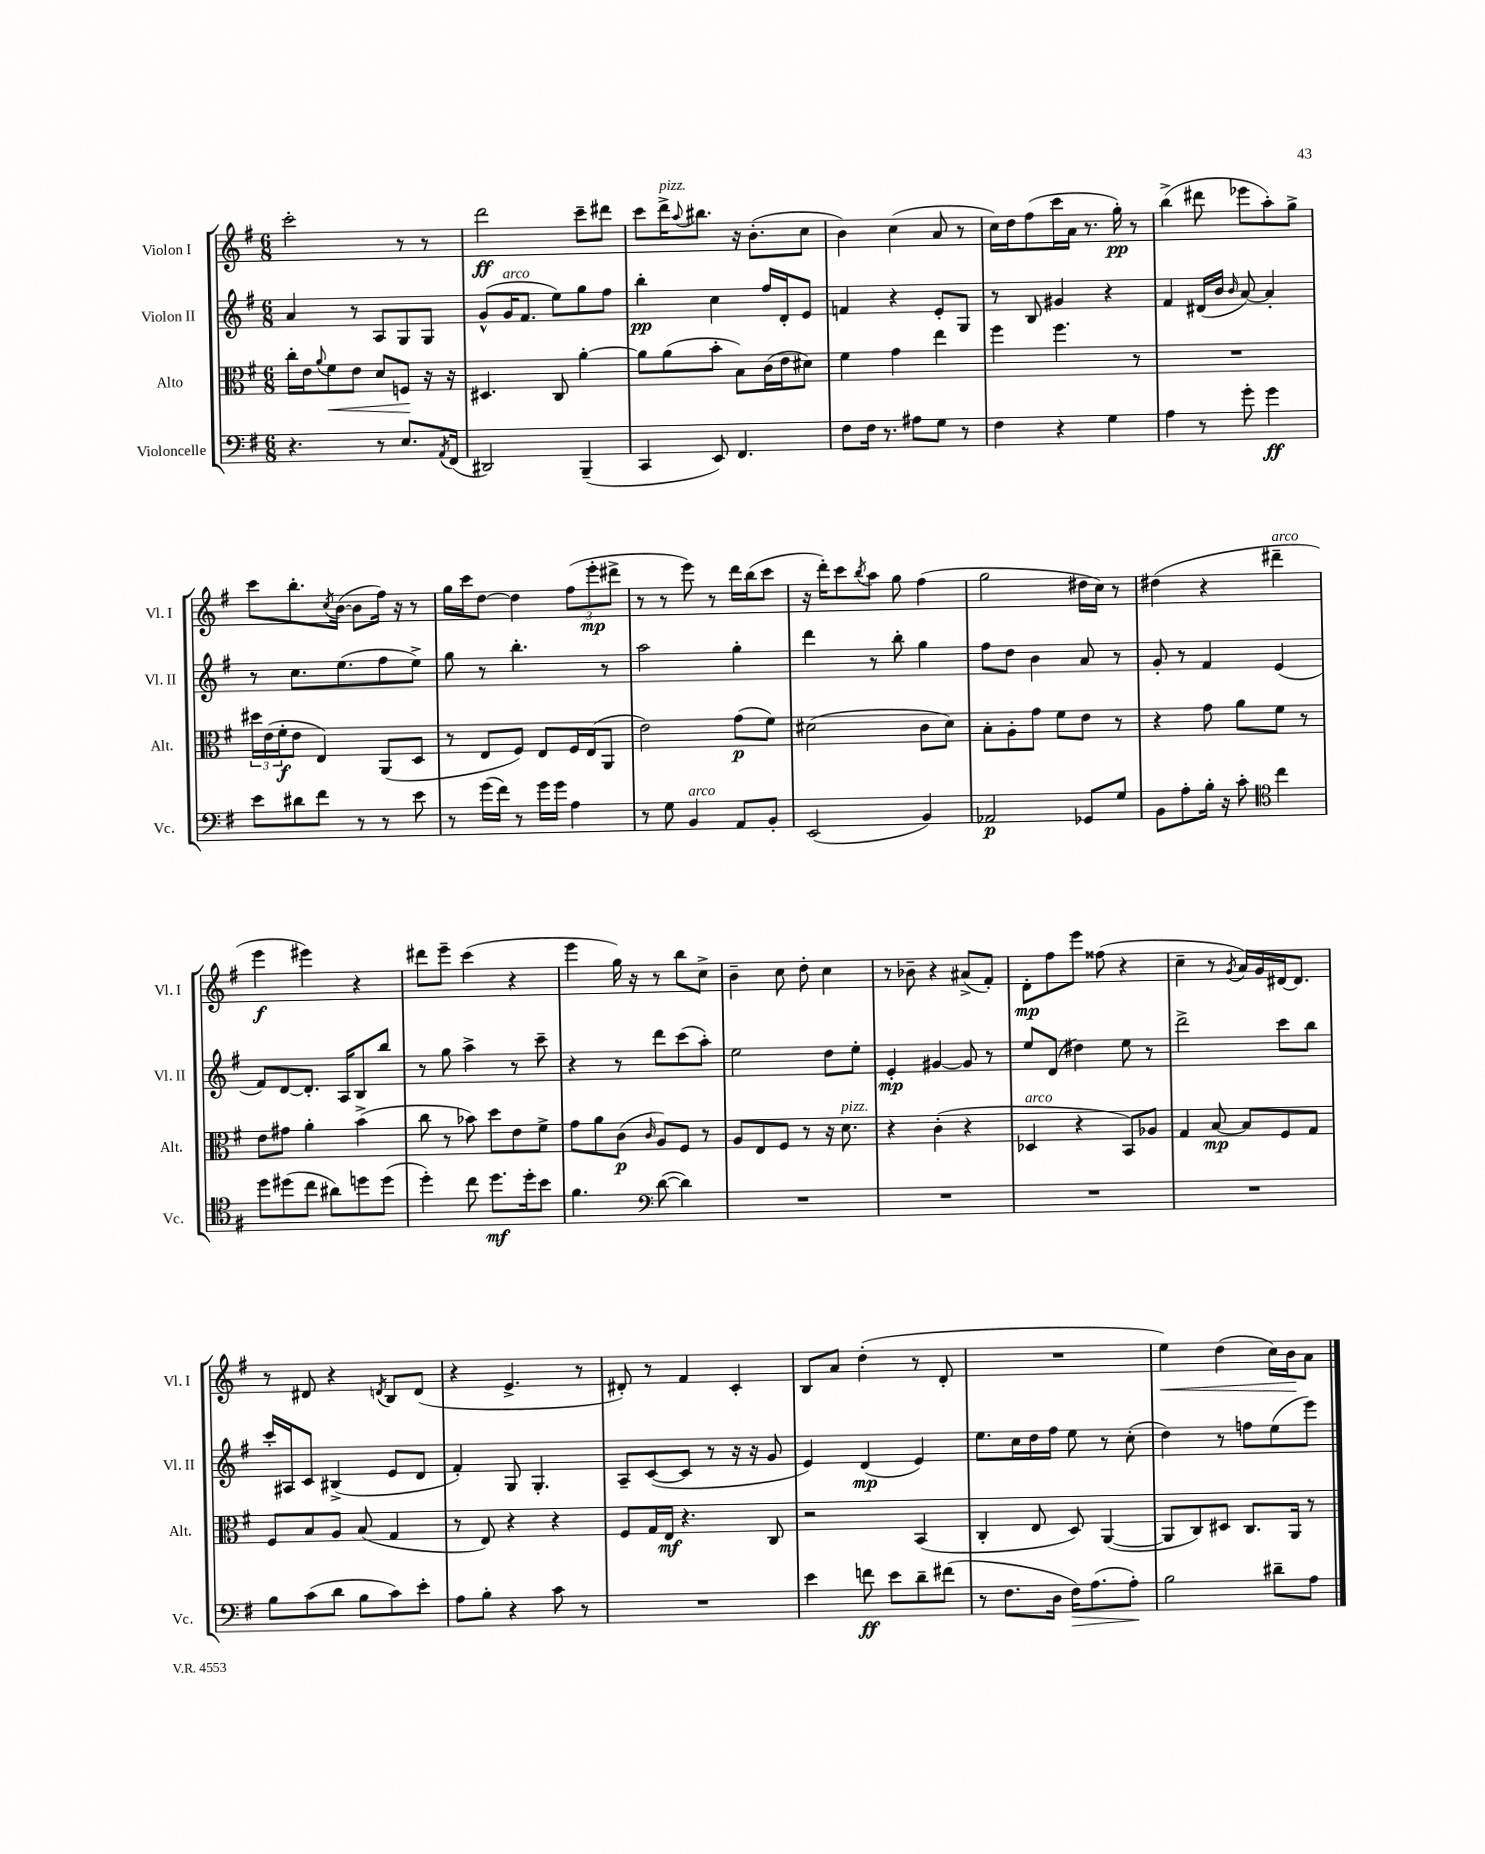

**kern	**dynam	**kern	**dynam	**kern	**dynam	**kern	**dynam
*part4	*part4	*part3	*part3	*part2	*part2	*part1	*part1
*staff4	*staff4	*staff3	*staff3	*staff2	*staff2	*staff1	*staff1
*I"Violoncelle	*	*I"Alto	*	*I"Violon II	*	*I"Violon I	*
*I'Vc.	*	*I'Alt.	*	*I'Vl. II	*	*I'Vl. I	*
*clefF4	*	*clefC3	*	*clefG2	*	*clefG2	*
*k[f#]	*	*k[f#]	*	*k[f#]	*	*k[f#]	*
*M6/8	*	*M6/8	*	*M6/8	*	*M6/8	*
=13	=13	=13	=13	=13	=13	=13	=13
4.r	.	16cc'\LL	.	4a/	.	2ccc'\	.
.	.	16e\J	.	.	.	.	.
.	.	8qqa/	.	.	.	.	.
!	!	!	!LO:HP:b	!	!	!	!
.	.	8f#\	<	.	.	.	.
.	.	8e\J	.	8r	.	.	.
8r	.	8d/L	.	8A/L	.	.	.
8.E/L	.	8Fn/J	.	8G/	.	8r	.
.	.	16r	[	8G/J	.	8r	.
8qAA/	.	.	.	.	.	.	.
(16FF#/Jk	.	16r	.	.	.	.	.
=14	=14	=14	=14	=14	=14	=14	=14
2DD#X/)	.	4.D#X/	.	(8g^^/L	.	2ddd\	ff
!	!	!	!	!LO:TX:a:i:t=arco	!	!	!
.	.	.	.	16g/K	.	.	.
.	.	.	.	8.f#/J	.	.	.
.	.	8C/	.	8ee\L)	.	.	.
(4BBB~/	.	[4a'\	.	8gg\	.	8ccc~\L	.
.	.	.	.	8ff#\J	.	8ddd#X\J	.
=15	=15	=15	=15	=15	=15	=15	=15
4CC/	.	8a\L]	.	4bb'\	pp	8ccc\L	.
!	!	!	!	!	!	!LO:TX:a:i:t=pizz.	!
.	.	(8a\	.	.	.	16ddd^\K	.
.	.	.	.	.	.	8qqaa/	.
.	.	.	.	.	.	8.bb#X\J	.
8EE/)	.	8b'\J	.	4cc\	.	.	.
4.FF#/	.	8B\L)	.	.	.	16r	.
.	.	.	.	.	.	(8.b'\L	.
.	.	(16c\L	.	16ff#/LL	.	.	.
.	.	16e\J	.	16d'/J	.	.	.
.	.	8d#X\J)	.	8e/J	.	8cc\J	.
=16	=16	=16	=16	=16	=16	=16	=16
8F#\L	.	4f#\	.	4fn/	.	4b\)	.
16F#\Jk	.	.	.	.	.	.	.
8.r	.	.	.	.	.	.	.
.	.	4g\	.	4r	.	(4cc\	.
8A#X\L	.	.	.	.	.	.	.
8G\J	.	4ee\	.	8e'/L	.	8a/	.
8r	.	.	.	8G/J	.	8r	.
=17	=17	=17	=17	=17	=17	=17	=17
4F#\	.	4ff#\	.	8r	.	16cc\LL)	.
.	.	.	.	.	.	16dd\J	.
.	.	.	.	8B/	.	(8ff#\	.
4r	.	4.ff#\	.	4g#X/	.	16ccc\L	.
.	.	.	.	.	.	16a\JJ	.
.	.	.	.	.	.	8.r	.
4G\	.	.	.	4r	.	.	.
.	.	.	.	.	.	16gg'\)	pp
.	.	8r	.	.	.	8r	.
=18	=18	=18	=18	=18	=18	=18	=18
4A\	.	2.r	.	4f#/	.	(4bb^\	.
8r	.	.	.	(16d#X/LL	.	8ddd#X\	.
.	.	.	.	16b/JJ	.	.	.
.	.	.	.	16qqb/	.	.	.
8g'\	.	.	.	[8a/)	.	8eee-X\L	.
4g\	ff	.	.	4a'/]	.	8aa'\)	.
.	.	.	.	.	.	8gg^\J	.
!!LO:LB:g=z
=19	=19	=19	=19	=19	=19	=19	=19
8e\L	.	24dd#X\LL	.	8r	.	8ccc\L	.
.	.	(24e\	.	.	.	.	.
.	.	24f#'\J	f	.	.	.	.
8d#X\	.	8e\J	.	8.cc\L	.	8.bb'\	.
8f#\J	.	4E/)	.	.	.	.	.
.	.	.	.	.	.	8qcc/	.
.	.	.	.	(8.ee\	.	([16b\Jk	.
8r	.	.	.	.	.	8b\L]	.
8r	.	(8AA/L	.	8ff#\	.	16ff#\Jk)	.
.	.	.	.	.	.	16r	.
8e\	.	8D/J	.	8ee^\J)	.	8r	.
=20	=20	=20	=20	=20	=20	=20	=20
8r	.	8r	.	8gg\	.	16gg\LL	.
.	.	.	.	.	.	16ccc\J	.
(16g\LL	.	8E/L	.	8r	.	[8dd\J	.
16f#\JJ)	.	.	.	.	.	.	.
8r	.	8F#/J)	.	4.bb'\	.	4dd\]	.
16g\LL	.	8E/L	.	.	.	.	.
16g\JJ	.	.	.	.	.	.	.
4A\	.	16F#/L	.	.	.	(12ff#\L	.
.	.	(16E/J	.	.	.	.	.
.	.	.	.	.	.	12eee'\	mp
.	.	8AA/J	.	8r	.	.	.
.	.	.	.	.	.	12ddd#X^\J	.
=21	=21	=21	=21	=21	=21	=21	=21
8r	.	2e\)	.	2aa\	.	8r	.
8G\	.	.	.	.	.	8r	.
!LO:TX:a:i:t=arco	!	!	!	!	!	!	!
4BB/	.	.	.	.	.	8eee\)	.
.	.	.	.	.	.	8r	.
8AA/L	.	(8g\L	p	4gg'\	.	16ddd\LL	.
.	.	.	.	.	.	(16bb\J	.
8BB'/J	.	8f#\J)	.	.	.	8ccc\J	.
=22	=22	=22	=22	=22	=22	=22	=22
(2EE/	.	(2d#X\	.	4ddd\	.	16r	.
.	.	.	.	.	.	16ddd'\KL)	.
.	.	.	.	.	.	8ccc\	.
.	.	.	.	.	.	8qbb/	.
.	.	.	.	8r	.	8aa\J	.
.	.	.	.	8bb'\	.	8gg\	.
4BB/)	.	8c\L	.	4gg\	.	(4ff#\	.
.	.	8d#\J)	.	.	.	.	.
=23	=23	=23	=23	=23	=23	=23	=23
2AA-X/	p	8B'\L	.	8ff#\L	.	2gg\	.
.	.	8A'\	.	8dd\J	.	.	.
.	.	8g\J	.	4b\	.	.	.
.	.	8f#\L	.	.	.	.	.
8GG-X/L	.	8e\J	.	8a/	.	16dd#X\LL	.
.	.	.	.	.	.	16cc\JJ)	.
8G/J	.	8r	.	8r	.	8r	.
=24	=24	=24	=24	=24	=24	=24	=24
8BB\L	.	4r	.	8g'/	.	(4dd#X\	.
8A'\	.	.	.	8r	.	.	.
16B'\Jk	.	8g\	.	4f#/	.	4r	.
16r	.	.	.	.	.	.	.
8c'\	.	8a\L	.	.	.	.	.
*clefC4	*	*	*	*	*	*	*
!	!	!	!	!	!	!LO:TX:a:i:t=arco	!
4cc\	.	8f#\J	.	(4e/	.	4ddd#X~\	.
.	.	8r	.	.	.	.	.
!!LO:LB:g=z
=25	=25	=25	=25	=25	=25	=25	=25
8dd\L	.	8e\L	.	8f#/L)	.	4eee\	f
(8dd#X\	.	8g#X\J	.	[8d/	.	.	.
8cc\J	.	4a'\	.	8.d'/J]	.	4eee#X\)	.
8a#X\L)	.	.	.	.	.	.	.
.	.	.	.	16A/KL	.	.	.
8ddn\	.	(4b^\	.	8B/	.	4r	.
(8dd\J	.	.	.	8bb/J	.	.	.
=26	=26	=26	=26	=26	=26	=26	=26
4dd'\)	.	8cc\	.	8r	.	8ddd#X\L	.
.	.	8r	.	8gg\	.	8eee~\J	.
8cc\	.	8b-X\)	.	4aa^\	.	(4ccc\	.
8.dd\L	mf	8dd\L	.	.	.	.	.
.	.	8e\	.	8r	.	4r	.
16dd'\k	.	.	.	.	.	.	.
8b\J	.	8f#^\J	.	8ccc~\	.	.	.
=27	=27	=27	=27	=27	=27	=27	=27
4.f#\	.	8g\L	.	4r	.	4eee\	.
.	.	8a\	.	.	.	.	.
.	.	(8c\J	p	8r	.	16gg\)	.
.	.	.	.	.	.	16r	.
*clefF4	*	*	*	*	*	*	*
.	.	16qqc/	.	.	.	.	.
([8d\	.	8A/L)	.	8ddd\L	.	8r	.
4d\])	.	8F#/J	.	(8ccc\	.	8bb\L	.
.	.	8r	.	8aa'\J)	.	8cc^\J	.
=28	=28	=28	=28	=28	=28	=28	=28
2.r	.	8A/L	.	2ee\	.	4b~\	.
.	.	8E/	.	.	.	.	.
.	.	8F#/J	.	.	.	8cc\	.
.	.	8r	.	.	.	8dd'\	.
.	.	16r	.	8dd\L	.	4cc\	.
!	!	!LO:TX:a:i:t=pizz.	!	!	!	!	!
.	.	8.d\	.	.	.	.	.
.	.	.	.	8ee'\J	.	.	.
=29	=29	=29	=29	=29	=29	=29	=29
2.r	.	4r	.	4e'/	mp	8r	.
.	.	.	.	.	.	8b-X~\	.
.	.	(4c'\	.	[4g#X/	.	4r	.
.	.	4r	.	8g#/]	.	(8a#X^/L	.
.	.	.	.	8r	.	8f#'/J)	.
=30	=30	=30	=30	=30	=30	=30	=30
!	!	!LO:TX:a:i:t=arco	!	!	!	!	!
2.r	.	4D-X/	.	8ee/L	.	8d'\L	mp
.	.	.	.	(8d/J	.	8ff#\	.
.	.	4r	.	4dd#X\)	.	8eee\J	.
.	.	.	.	.	.	(8ff##X\	.
.	.	8BB/L)	.	8ee\	.	4r	.
.	.	8A-X/J	.	8r	.	.	.
=31	=31	=31	=31	=31	=31	=31	=31
2.r	.	4G/	.	2ddd^\	.	4cc~\	.
.	.	[8B/	mp	.	.	8r	.
.	.	.	.	.	.	8qg/	.
.	.	8B/L]	.	.	.	16a/LL)	.
.	.	.	.	.	.	16g/	.
.	.	8F#/	.	8ccc\L	.	[16d#X/J	.
.	.	.	.	.	.	8.d#/J]	.
.	.	8G/J	.	8bb\J	.	.	.
!!LO:LB:g=z
=32	=32	=32	=32	=32	=32	=32	=32
8B\L	.	8F#/L	.	16ccc'/LL	.	8r	.
.	.	.	.	16A#X/J	.	.	.
(8c\	.	8B/	.	8c/J	.	8d#X/	.
8d\J	.	8A/J	.	(4B#X^/	.	4r	.
8B\L	.	(8B/	.	.	.	.	.
.	.	.	.	.	.	8qdn/	.
8c\)	.	4G/	.	8e/L	.	8B/L	.
8e'\J	.	.	.	8d/J	.	(8d/J	.
=33	=33	=33	=33	=33	=33	=33	=33
8A\L	.	8r	.	4f#'/)	.	4r	.
8B'\J	.	8E/)	.	.	.	.	.
4r	.	4r	.	8G/	.	4.e^/	.
.	.	.	.	4.G'/	.	.	.
8c\	.	4r	.	.	.	.	.
8r	.	.	.	.	.	8r	.
=34	=34	=34	=34	=34	=34	=34	=34
2.r	.	8F#/L	.	8A~/L	.	8d#X'/)	.
.	.	16G/L	.	([8c/	.	8r	.
.	.	16E/JJ	mf	.	.	.	.
.	.	4.r	.	8c/J]	.	4f#/	.
.	.	.	.	8r	.	.	.
.	.	.	.	16r	.	4c'/	.
.	.	.	.	16r	.	.	.
.	.	8C/	.	8g/	.	.	.
=35	=35	=35	=35	=35	=35	=35	=35
4e\	.	2r	.	4e/)	.	8B/L	.
.	.	.	.	.	.	8a/J	.
8fn\	ff	.	.	(4d/	mp	(4dd'\	.
8e\L	.	.	.	.	.	.	.
8d~\	.	(4BB/	.	4e/)	.	8r	.
(8f#X\J	.	.	.	.	.	8d'/	.
=36	=36	=36	=36	=36	=36	=36	=36
8r	.	4C'/	.	8.ee\L	.	2.r	.
8.F#\L	.	.	.	.	.	.	.
.	.	.	.	16cc\L	.	.	.
.	.	8E/	.	16dd\	.	.	.
16D\Jk	.	.	.	16ff#\JJ	.	.	.
!	!LO:HP:b	!	!	!	!	!	!
16F#\KL)	>	8D/)	.	8ee\	.	.	.
(8.A\	.	.	.	.	.	.	.
.	.	([4AA/	.	8r	.	.	.
8A'\J)	.	.	.	(8cc'\	.	.	.
.	]	.	.	.	.	.	.
=37	=37	=37	=37	=37	=37	=37	=37
!	!	!	!	!	!	!	!LO:HP:b
2B\	.	8AA/L]	.	4dd\)	.	4ee\)	<
.	.	8C/)	.	.	.	.	.
.	.	8D#X/J	.	8r	.	(4dd\	.
.	.	8.C/L	.	8ffn\L	.	.	.
8d#X~\L	.	.	.	(8ee\	.	16cc\LL)	.
.	.	16AA/Jk	.	.	.	16b\J	.
8A\J	.	8r	.	8eee\J)	.	8a\J	[
==	==	==	==	==	==	==	==
*-	*-	*-	*-	*-	*-	*-	*-
